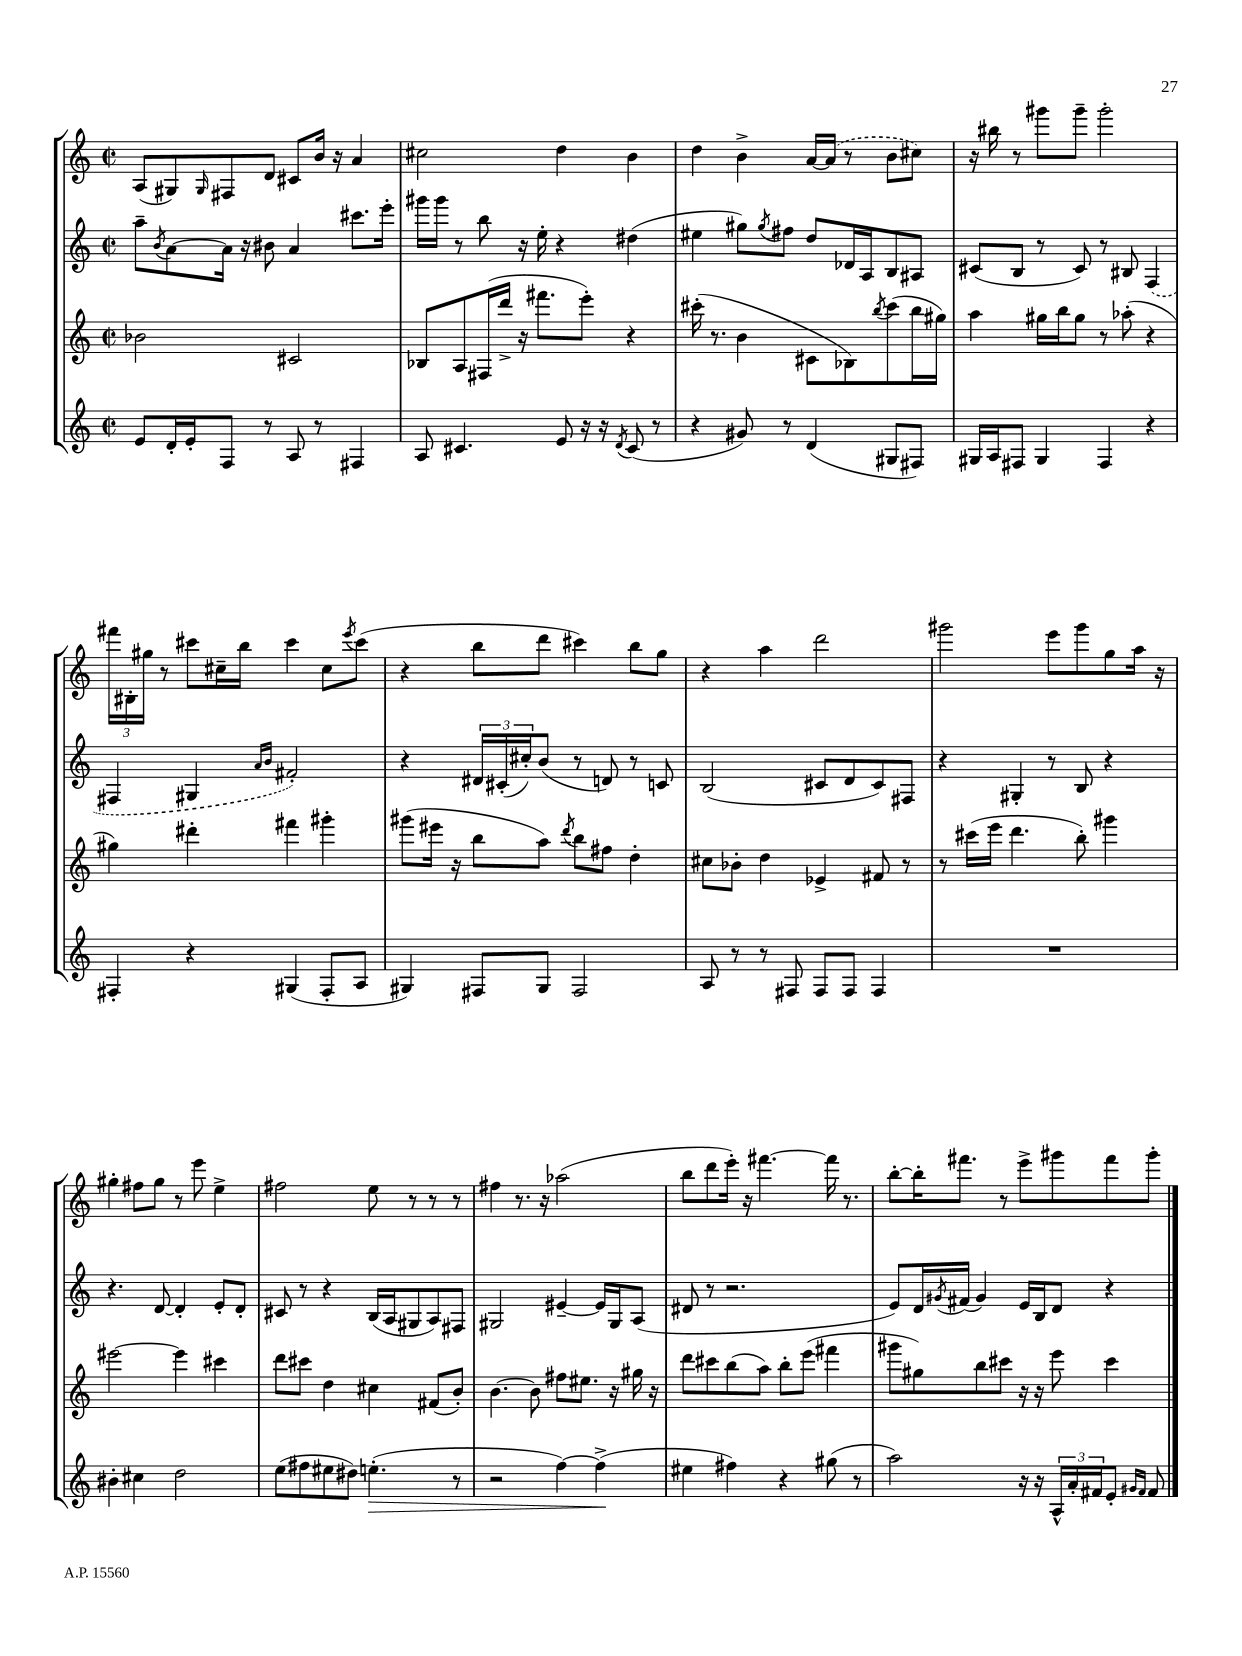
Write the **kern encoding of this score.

**kern	**kern	**kern	**kern
*staff4	*staff3	*staff2	*staff1
*clefG2	*clefG2	*clefG2	*clefG2
*k[]	*k[]	*k[]	*k[]
*M2/2	*M2/2	*M2/2	*M2/2
*met(c|)	*met(c|)	*met(c|)	*met(c|)
8e/L	2b-\	8aa~\L	(8A/L
.	.	8qb/	.
16d'/L	.	[8a\	8G#/)
16e'/J	.	.	.
.	.	.	16qqG#/
8F/J	.	16a\]Jk	8F#/
.	.	16r	.
8r	.	8b#\	8d/J
8A/	2c#/	4a/	8c#/L
8r	.	.	16b/Jk
.	.	.	16r
4F#/	.	8.ccc#\L	4a/
.	.	16eee'\Jk	.
=	=	=	=
8A/	8B-/L	16ggg#\LL	2cc#\
.	.	16ggg#\JJ	.
4.c#/	8A/	8r	.
.	(16F#/L	8bb\	.
.	16ddd^/JJ	.	.
.	16r	16r	.
.	8.fff#\L	16ee'\	.
8e/	.	4r	4dd\
16r	8eee'\J)	.	.
16r	.	.	.
8qd/	.	.	.
(8c#/	4r	(4dd#\	4b\
8r	.	.	.
=	=	=	=
4r	(16ccc#'\	4ee#\	4dd\
.	8.r	.	.
8g#/)	4b\	8gg#\L)	4b^\
.	.	8qgg#/	.
8r	.	8ff#\J	.
(4d/	8c#\L	8dd/L	[16a/LL
.	.	.	(16a/]JJ
.	8B-\)	16d-/L	8r
.	.	16A/J	.
.	8qbb/	.	.
8G#/L	(8ccc#\	8B/	8b\L
8F#/J)	16bb\L	8A#/J	8cc#\J)
.	16gg#\JJ)	.	.
=	=	=	=
16G#/LL	4aa\	(8c#/L	16r
16A/J	.	.	16bb#\
8F#/J	.	8B/J	8r
4G#/	16gg#\LL	8r	8ggg#\L
.	16bb\J	.	.
.	8gg#\J	8c#/)	8ggg#~\J
4F#/	8r	8r	2ggg#'\
.	(8aa-'\	8B#/	.
4r	4r	(4F/	.
=	=	=	=
4F#'/	4gg#\)	4F#/	24fff#\LL
.	.	.	24B#'\
.	.	.	24gg#\JJ
.	.	.	8r
4r	4ddd#'\	4G#/	8ccc#\L
.	.	.	16cc#~\L
.	.	.	16bb\JJ
.	.	16qqa/LL	.
.	.	16qqb/JJ	.
(4G#/	4fff#\	2f#'/)	4ccc#\
8F#'/L	4ggg#'\	.	8cc#\L
.	.	.	8qeee/
8A/J	.	.	(8ccc#\J
=	=	=	=
4G#/)	(8ggg#\L	4r	4r
.	16eee#\Jk	.	.
.	16r	.	.
8F#/L	8bb\L	24d#/LL	8bb\L
.	.	(24c#'/	.
.	.	24cc#'/J)	.
8G#/J	8aa\J)	(8b/J	8ddd\J
.	8qddd/	.	.
2F#/	8bb\L	8r	4ccc#\)
.	8ff#\J	8d/)	.
.	4dd'\	8r	8bb\L
.	.	8c/	8gg\J
=	=	=	=
8A/	8cc#\L	(2B/	4r
8r	8b-'\J	.	.
8r	4dd\	.	4aa\
8F#/	.	.	.
8F#/L	4e-^/	8c#/L	2ddd\
8F#/J	.	8d/	.
4F#/	8f#/	8c#/)	.
.	8r	8F#/J	.
=	=	=	=
1r	8r	4r	2ggg#\
.	(16ccc#\LL	.	.
.	16eee\JJ	.	.
.	4.ddd\	4G#'/	.
.	.	8r	8eee\L
.	8bb'\)	8B/	8ggg#\
.	4ggg#\	4r	8gg\
.	.	.	16aa\Jk
.	.	.	16r
=	=	=	=
4b#'\	[2eee#\	4.r	4gg#'\
4cc#\	.	.	8ff#\L
.	.	[8d/	8gg#\J
2dd\	4eee#\]	4d'/]	8r
.	.	.	8eee\
.	4ccc#\	8e'/L	4ee^\
.	.	8d'/J	.
=	=	=	=
(8ee\L	8ddd\L	8c#/	2ff#\
8ff#\	8ccc#\J	8r	.
8ee#\	4dd\	4r	.
8dd#\J)	.	.	.
(4.ee'\	4cc#\	(16B/LL	8ee\
.	.	16A/J	.
.	.	8G#/	8r
.	(8f#/L	8A/)	8r
8r	8b'/J)	8F#/J	8r
=	=	=	=
2r	[4.b\	2G#/	4ff#\
.	.	.	8.r
.	8b\]	.	.
.	.	.	16r
[4ff\)	8ff#\L	[4e#~/	(2aa-\
.	8.ee#\J	.	.
(4ff^\]	.	16e#/]LL	.
.	16r	16G#/J	.
.	16gg#\	(8A/J	.
.	16r	.	.
=	=	=	=
4ee#\	8ddd\L	8d#/	8bb\L
.	8ccc#\	8r	8ddd\
4ff#\)	(8bb\	2.r	16eee'\Jk)
.	.	.	16r
.	8aa\J)	.	[4.fff#\
4r	8bb'\L	.	.
.	(8eee\J	.	.
(8gg#\	4fff#\	.	16fff#\]
.	.	.	8.r
8r	.	.	.
=	=	=	=
2aa\)	8ggg#\L	8e/L)	[8bb'\L
.	8gg#\)	16d/L	16bb'\]K
.	.	8qg#/	.
.	.	(16f#/JJ	8.fff#\J
.	8bb\	4g#/)	.
.	8ccc#\J	.	8r
16r	16r	16e/LL	8eee^\L
16r	16r	16B/J	.
24A^^/LL	8eee\	8d/J	8ggg#\
24a'/	.	.	.
24f#/J	.	.	.
8e'/J	4ccc#\	4r	8fff#\
16qqg#/LL	.	.	.
16qqf#/JJ	.	.	.
8f#/	.	.	8ggg#'\J
==	==	==	==
*-	*-	*-	*-
